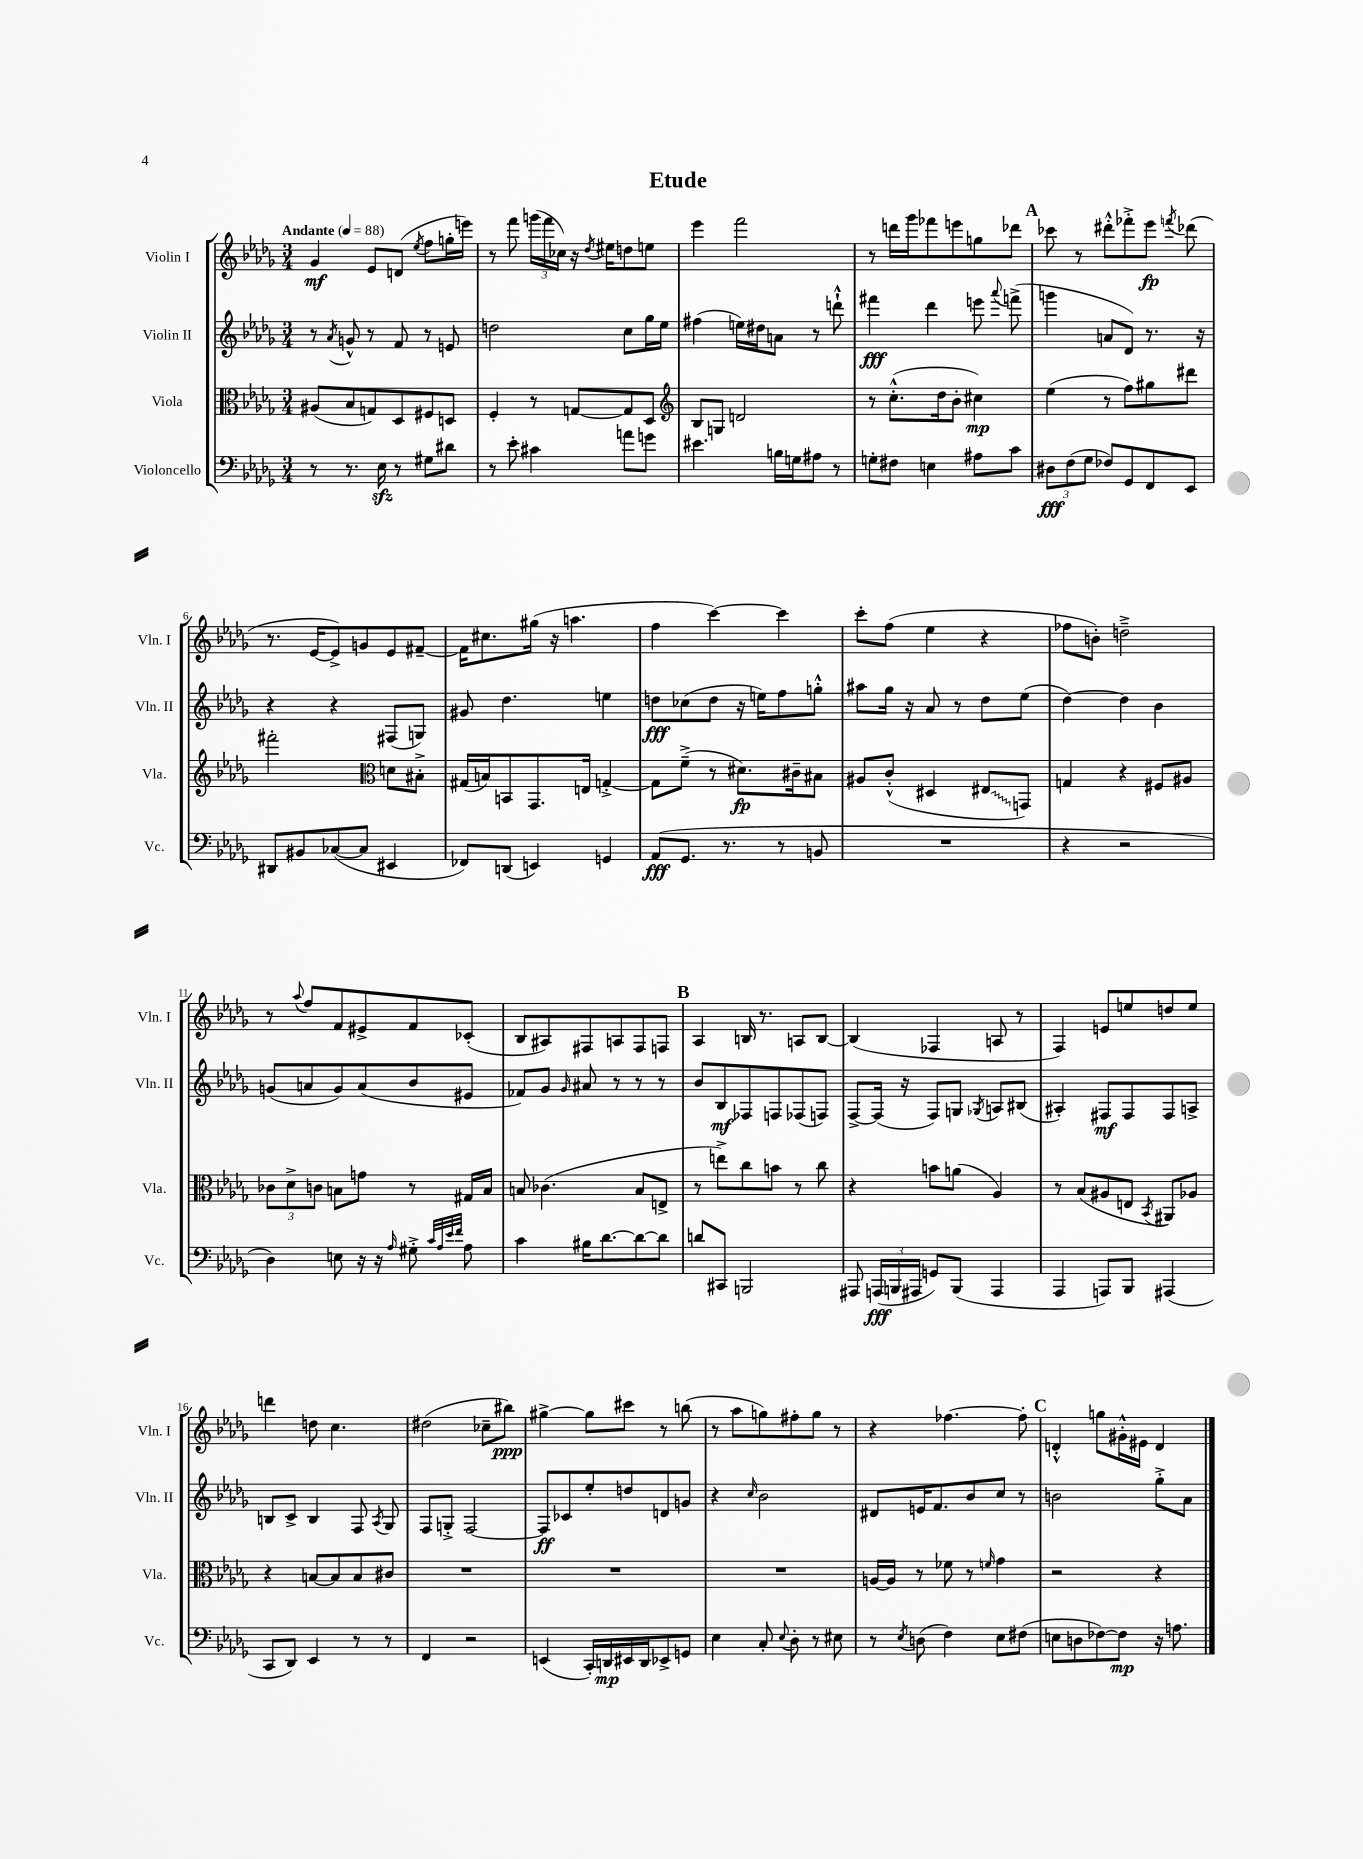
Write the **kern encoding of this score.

**kern	**kern	**kern	**kern
*staff4	*staff3	*staff2	*staff1
*clefF4	*clefC3	*clefG2	*clefG2
*k[b-e-a-d-g-]	*k[b-e-a-d-g-]	*k[b-e-a-d-g-]	*k[b-e-a-d-g-]
*M3/4	*M3/4	*M3/4	*M3/4
*MM88	*MM88	*MM88	*MM88
8r	(8A#/L	8r	4g-/
.	.	8qa-/	.
8.r	8B-/	8g^^/	.
.	8G/)	8r	8e-/L
16E-\	.	.	.
8r	8D-/	8f/	(8d/J
.	.	.	8qee-/
8G#\L	8F#/	8r	8ff\L
8d#\J	8D/J	8e/	16gg'\L
.	.	.	16eee\JJ)
=	=	=	=
8r	4F'/	2dd\	8r
8e-'\	.	.	8fff\
4c#\	8r	.	(24ggg\LL
.	.	.	24fff\
.	.	.	24cc-\JJ)
.	[8G/L	.	16r
.	.	.	8qdd-/
.	.	.	16ee#\LK
8a\L	8G/]	8cc\L	8dd\
8g\J	8D-/J	16gg-\L	8ee\J
.	.	16ee-\JJ	.
=	=	=	=
*	*clefG2	*	*
4.e#\	8B-/L	(4ff#\	4eee-\
.	8G/J	.	.
.	2d/	16ee\LL)	2fff\
.	.	16dd#\J	.
16B\LL	.	8a\J	.
16G\J	.	.	.
8A#\J	.	8r	.
8r	.	8ddd`^^\	.
=	=	=	=
8G'\L	8r	4fff#\	8r
8F#\J	(8.cc'^^\L	.	16ddd\LL
.	.	.	16ggg-\J
4E\	.	4ddd-\	8fff-\
.	16dd-\k	.	.
.	8b-'\J	.	8eee\
8A#\L	4cc#\)	8eee\	8gg\
.	.	8qqaaa-/	.
8c\J	.	(8fff^\	8ddd-\J
=	=	=	=
12D#\L	(4ee-\	4ggg\	8ccc-\
(12F\	.	.	.
.	.	.	8r
12G-\J	.	.	.
8F-/L)	8r	8a/L	8ddd#'^^\L
8GG-/	8ff\L)	8d-/J)	8fff-'^\
8FF/	8gg#\	8.r	8eee-\J
.	.	.	8qfff/
8EE-/J	8ddd#\J	.	(8ddd-\
.	.	16r	.
=	=	=	=
8DD#/L	2fff#'\	4r	8.r
8BB#/	.	.	.
.	.	.	[16e-/LK
([8C-/	.	4r	8e-^/])
8C-/]J	.	.	8g/
*	*clefC3	*	*
4EE#/	8d\L	(8F#/L	8e-/
.	8B#'^\J	8G/J)	[8f#~/J
=	=	=	=
8FF-/L)	(16G#/LL	8g#/	16f#\]LK
.	16B/J)	.	8.cc#\
(8DD/J	8BB/	4.dd-\	.
4EE/)	8.GG-/	.	(16gg#\Jk
.	.	.	16r
.	.	.	4.aa\
.	16E/Jk	.	.
4GG/	[4G'^/	4ee\	.
=	=	=	=
(8AA-/L	8G\]L	8dd\L	4ff\
8.GG-/J	(8f~^\J	(8cc-\	.
.	8r	8dd\J	[4ccc\)
8.r	.	.	.
.	8.d#\L)	16r	.
.	.	16ee\LK)	.
8r	.	8ff\	4ccc\]
.	16c#~\k	.	.
8BB/	8B#\J	8gg'^^\J	.
=	=	=	=
2.r	8A#/L	8aa#\L	8ccc'\L
.	(8c'^^/J	16gg-\Jk	(8ff\J
.	.	16r	.
.	4D#/	8a-/	4ee-\
.	.	8r	.
.	8E#/L	8dd-\L	4r
.	8GG/J)	(8ee-\J	.
=	=	=	=
4r	4G/	[4dd-\)	8ff-\L
.	.	.	8b'\J)
2r	4r	4dd-\]	2dd~^\
.	8F#/L	4b-\	.
.	8A#/J	.	.
=	=	=	=
4D-\)	12c-\L	(8g/L	8r
.	12d-^\	.	.
.	.	.	8qqaa-/
.	.	8a/	8ff/L
.	12c\J	.	.
8E\	8B\L	8g/)	8f/
16r	8g\J	(8a/	8e#^/
16r	.	.	.
16qqA-/	.	.	.
8G#'^\	8r	8b-/	8f/
32qqc/LLL	.	.	.
32qqA-/	.	.	.
32qqe-/	.	.	.
32qqf/JJJ	.	.	.
8A-\	16G#/LL	8e#/J	(8c-'/J
.	16B/JJ	.	.
=	=	=	=
4c\	8B/	8f-/L)	8B-/L
.	(4.c-\	8g-/J	8A#/)
.	.	16qqg-/	.
16B#\LK	.	8a#/	8F#/
[8.d-\	.	.	.
.	.	8r	8A/
8d-\_	8B/L	8r	8F#/
8d-\]J	8E^/J	8r	8F/J
=	=	=	=
8d/L	8r	8b-/L	4A-/
8CC#/J	8ee^\L)	8B-/	.
2BBB/	8cc\	8F-/	16B/
.	.	.	8.r
.	8b\J	8F/	.
.	8r	(8F-/	8A/L
.	8cc\	8F/J)	[8B/J
=	=	=	=
8AAA#/	4r	[8F^/L	(4B/]
(24AAA/LL	.	(16F/]Jk	.
24BBB/	.	.	.
.	.	16r	.
24AAA#/JJ	.	.	.
8GG/L)	8b\L	8F/L)	4F-/
(8BBB/J	(8a\J	8G/J	.
.	.	8qG-/	.
4AAA#/	4A-/)	8A/L	8A/
.	.	(8B#/J	8r
=	=	=	=
4AAA-/	8r	4A#'/)	4F/)
.	(8B-/L	.	.
8AAA/L)	8A#/	8F#/L	8e/L
8BBB-/J	8E/J	8F#/	8ee/
.	8qBB-/	.	.
(4AAA#/	8AA#/L)	8F#/	8dd/
.	8A-/J	8A^/J	8ee/J
=	=	=	=
8CC/L	4r	8B/L	4ddd\
8DD-/J)	.	8c^/J	.
4EE-/	[8B/L	4B/	8dd\
.	8B/]	.	4.cc\
8r	8B/	8F/	.
.	.	8qA-/	.
8r	8c#/J	8G-/	.
=	=	=	=
4FF/	2.r	8F/L	(2dd#\
.	.	8G'^/J	.
2r	.	[2F/	.
.	.	.	8cc-~\L
.	.	.	8bb#\J)
=	=	=	=
(4EE/	2.r	8F/]L	[4gg#^\
.	.	8c-/	.
16CC'/LL)	.	8ee-'/	8gg#\]L
16DD/	.	.	.
16EE#/	.	8dd/	8ccc#\J
16DD/J	.	.	.
8EE-^/	.	8d/	8r
8GG/J	.	8g/J	(8bb\
=	=	=	=
4E-\	2.r	4r	8r
.	.	.	8aa-\L
.	.	16qqcc/	.
8C'/	.	2b-\	8gg\)
8qqE-/	.	.	.
8D-'\	.	.	8ff#'\
8r	.	.	8gg\J
8E#\	.	.	8r
=	=	=	=
8r	[16A/LL	8d#/L	4r
.	16A/]JJ	.	.
8qE-/	.	.	.
(8D\	8r	16e/K	.
.	.	8.f/	.
4F\)	8f-\	.	[4.ff-\
.	8r	8b-/	.
.	16qqf/	.	.
8E-\L	4g-\	8cc/J	.
(8F#\J	.	8r	8ff-'\]
=	=	=	=
8E\L	2r	2b\	4d'^^/
8D\	.	.	.
[8F-\)	.	.	8gg\L
8F-\]J	.	.	16g#'^^\L
.	.	.	16e#\JJ
16r	4r	8gg-'^\L	4d/
8.A\	.	.	.
.	.	8a-\J	.
==	==	==	==
*-	*-	*-	*-
